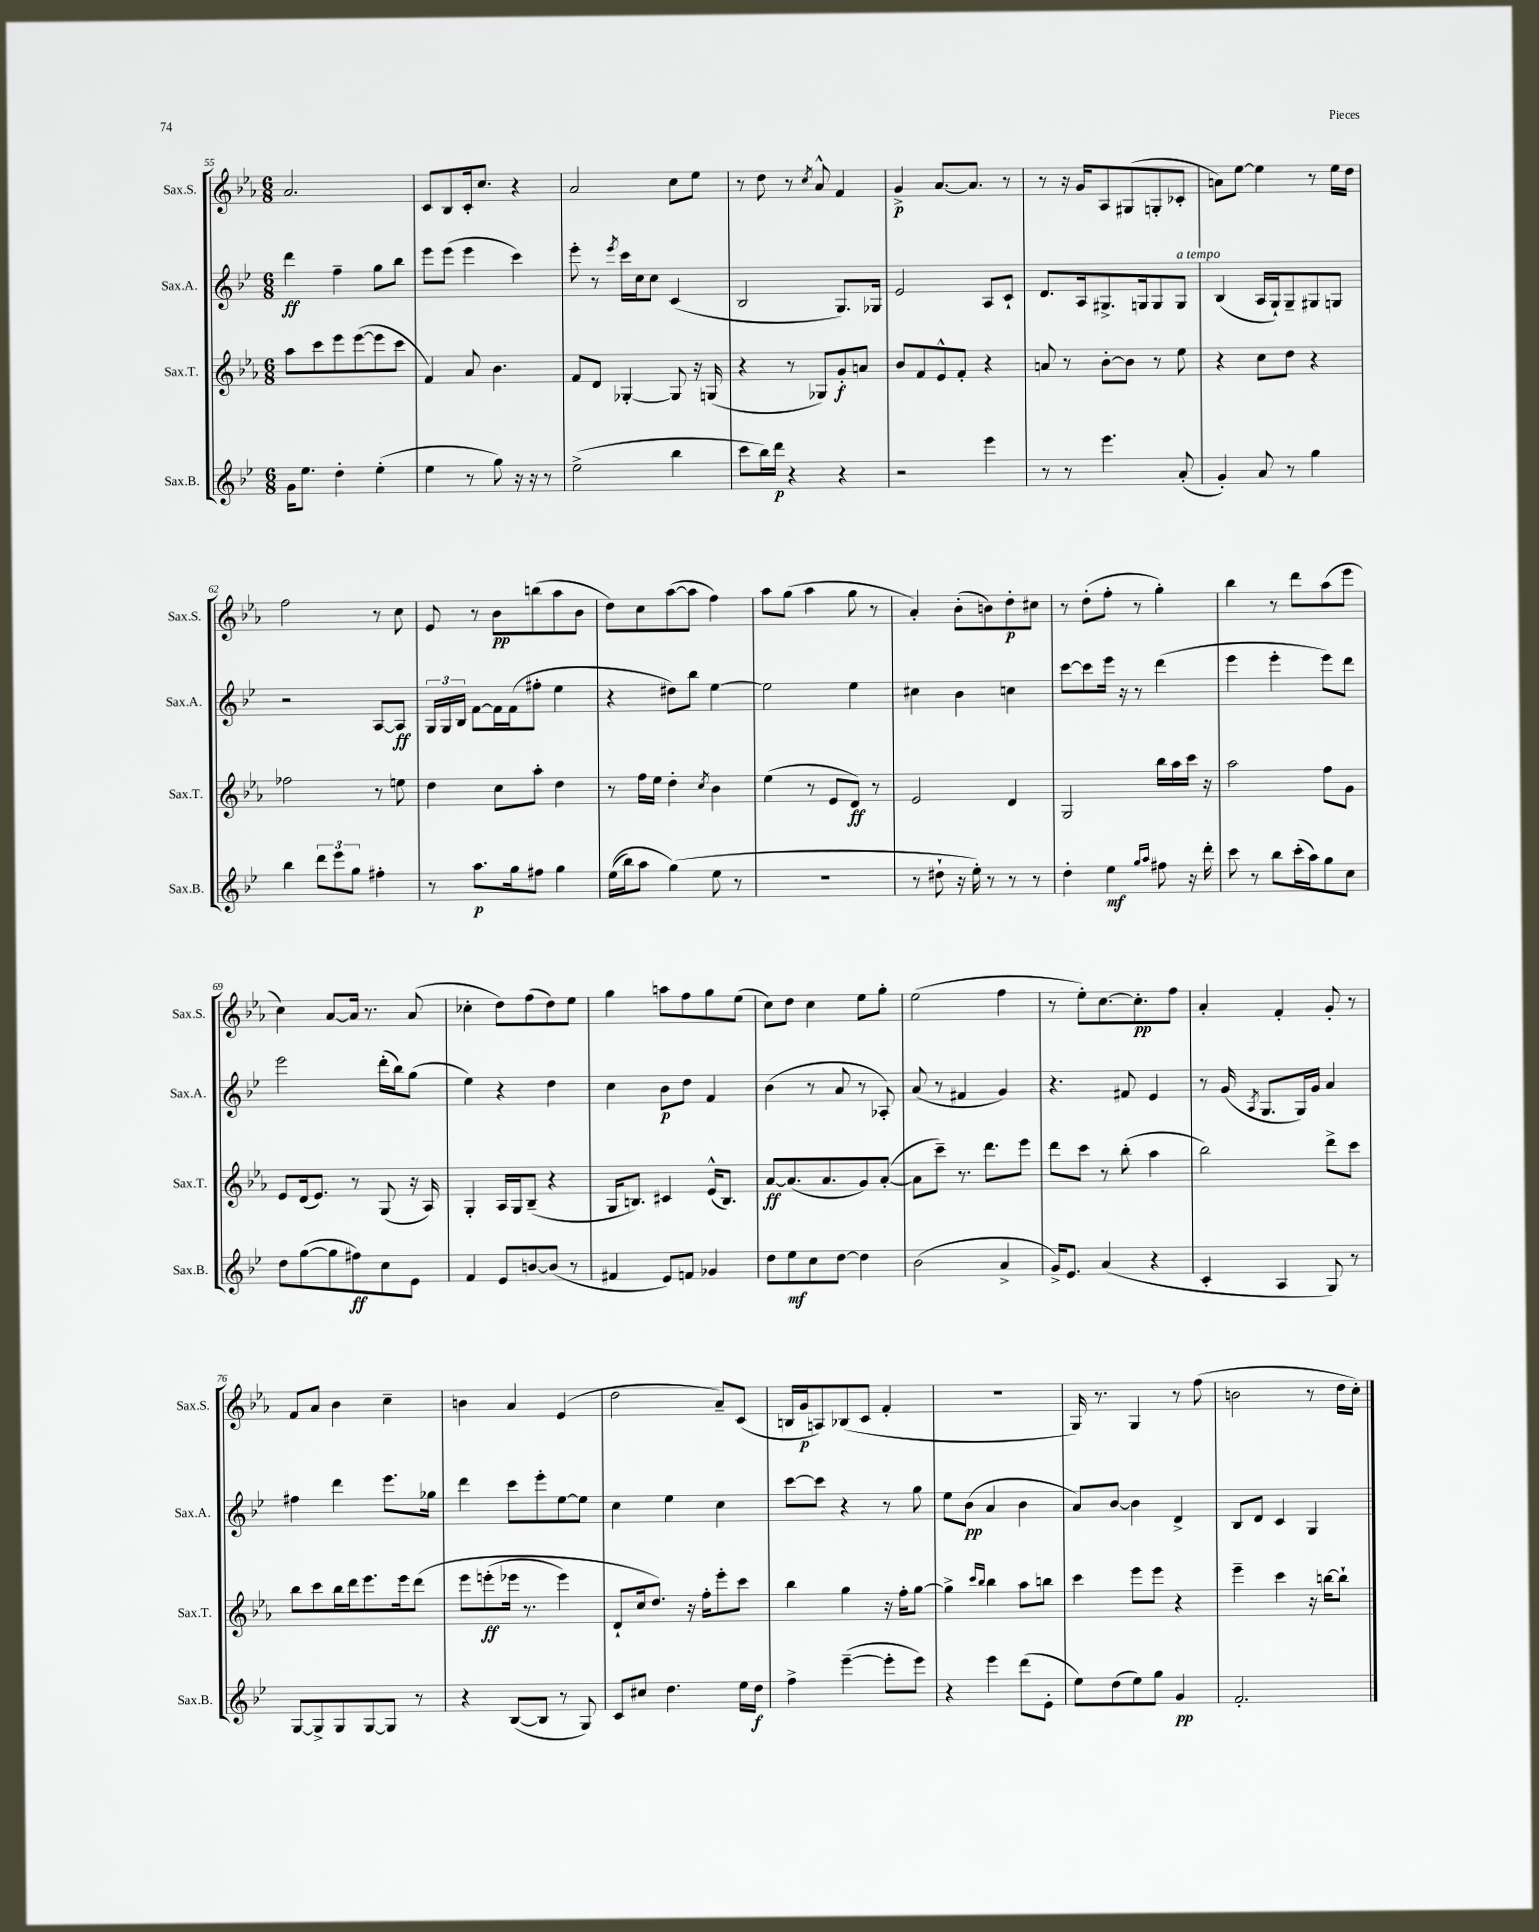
<<
\new StaffGroup <<
\new Staff = "s0" \with { instrumentName = "Sax.S." shortInstrumentName = "Sax.S." } {
    \clef treble \key ees \major \numericTimeSignature \time 6/8
    \autoBeamOff aes'2. |
    c'8[ bes8 c'16-. c''8.] r4 |
    aes'2 c''8[ ees''8] |
    r8 d''8 r8 \acciaccatura { c''8 } aes'8-^ f'4 |
    g'4->\p aes'8.[~ aes'8.] r8 |
    r8 r16 g'16[ aes8 gis8( g8-. ces'8]-. |
    a'8[) ees''8]~ ees''4 r8 ees''16[ d''16] |
    f''2 r8 c''8 |
    ees'8 r8 bes'8[\pp b''8( aes''8 bes'8] |
    d''8[) c''8 aes''8~( aes''8] f''4) |
    aes''8[ g''8]( aes''4 g''8 r8 |
    aes'4-.) bes'8[-.( b'8) d''8-.\p cis''8] |
    r8 d''8[-.( f''8]-. r8 g''4-.) |
    bes''4 r8 d'''8[ aes''8( ees'''8] |
    c''4) aes'8[~ aes'16] r8. aes'8( |
    ces''4-. d''8[) f''8( d''8) ees''8] |
    g''4 a''8[ f''8 g''8 ees''8]( |
    c''8[) d''8] c''4 ees''8[ g''8]-. |
    ees''2( f''4 |
    r8 ees''8[-.) c''8.~ c''8.-.\pp f''8] |
    aes'4-. f'4-. g'8-. r8 |
    f'8[ aes'8] bes'4 c''4-- |
    b'4 aes'4 ees'4( |
    d''2 aes'8[--) c'8]( |
    b16[ g'16\p a8) bes8( c'8] f'4-. |
    R2. |
    g16) r8. g4 r8 f''8( |
    b'2 r8 d''16[ c''16]-.) \bar "|." |
}
\new Staff = "s1" \with { instrumentName = "Sax.A." shortInstrumentName = "Sax.A." } {
    \clef treble \key bes \major \numericTimeSignature \time 6/8
    \autoBeamOff d'''4\ff f''4-- g''8[ bes''8] |
    ees'''8[ ees'''8]( ees'''4 c'''4) |
    ees'''8-. r8 \acciaccatura { ees'''8 } c'''16[ c''16 c''8] c'4( |
    bes2 g8.[) ges16] |
    ees'2 a8[ c'8]-! |
    d'8.[ a16 gis8.-> g16 g8 g8]^\markup { \italic "a tempo" } |
    bes4( a16[ g16-!) g8-- gis8 g8] |
    r2 a8[~ a8]\ff |
    \tuplet 3/2 { g16[ g16 bes16] } f'8[~ f'16 f'16( fis''8]-. ees''4 |
    r4 dis''8[) bes''8] ees''4~ |
    ees''2 ees''4 |
    cis''4 bes'4 c''4 |
    c'''8[~ c'''8 ees'''16] r16 r8 d'''4( |
    ees'''4 ees'''4-. ees'''8[) d'''8] |
    ees'''2 d'''16[-.( bes''16) g''8]( |
    ees''4) r4 d''4 |
    c''4 bes'8[\p d''8] f'4 |
    bes'4( r8 a'8 r8 aes8-.) |
    a'8( r8 fis'4 g'4) |
    r4. fis'8 ees'4 |
    r8 g'16( \acciaccatura { a8 } g8.[ g16) g'16] a'4 |
    fis''4 d'''4 ees'''8.[ ges''16] |
    d'''4 c'''8[ ees'''8-. ees''8~ ees''8] |
    c''4 ees''4 c''4 |
    c'''8[~ c'''8] r4 r8 g''8 |
    ees''8[ bes'8]\pp( a'4 bes'4 |
    a'8[) bes'8]~ bes'4 d'4-> |
    bes8[ d'8] c'4 g4 \bar "|." |
}
\new Staff = "s2" \with { instrumentName = "Sax.T." shortInstrumentName = "Sax.T." } {
    \clef treble \key ees \major \numericTimeSignature \time 6/8
    \autoBeamOff aes''8[ c'''8 ees'''8 ees'''8~( ees'''8 c'''8] |
    f'4) aes'8 bes'4. |
    f'8[ d'8] ges4~-. ges8 r16 g16( |
    r4 r8 ges8[) g'8-.\f a'8] |
    bes'8[ f'8 ees'8-^ f'8]-. r4 |
    a'8 r8 bes'8[~-. bes'8] r8 ees''8 |
    r4 c''8[ d''8] r4 |
    fes''2 r8 e''8 |
    d''4 c''8[ aes''8]-. d''4 |
    r8 f''16[ ees''16] d''4-. \acciaccatura { c''8 } bes'4 |
    ees''4( r8 ees'8[ d'8]\ff) r8 |
    ees'2 d'4 |
    g2 bes''16[ aes''16 c'''16] r16 |
    aes''2 f''8[ g'8] |
    ees'8[ d'16( ees'8.]) r8 g8( r16 aes16) |
    g4-. aes16[ g16 bes8]--( r4 |
    g16[ b8.]) cis'4 ees'16[-^( b8.]) |
    aes'8[~\ff aes'8.( aes'8. g'8) aes'8]~-.( |
    aes'8[ c'''8]--) r8. d'''8.[ ees'''8] |
    d'''8[ c'''8] r8 bes''8-.( aes''4 |
    bes''2) d'''8[-> c'''8] |
    bes''8[ c'''8 bes''16 d'''16 ees'''8. ees'''16 d'''8]\( |
    ees'''8[ e'''8-.\ff( ees'''16] r8. ees'''4) |
    d'8[-! c''16 d''8.]\) r16 f''16[-. ees'''8-. c'''8] |
    bes''4 g''4 r16 f''16[-. g''8]~ |
    g''4-> \grace { c'''16[ bes''16] } bes''4 aes''8[ b''8] |
    c'''4 ees'''8[ ees'''8] r4 |
    ees'''4-- c'''4 r16 b''16[~ b''8]-! \bar "|." |
}
\new Staff = "s3" \with { instrumentName = "Sax.B." shortInstrumentName = "Sax.B." } {
    \clef treble \key bes \major \numericTimeSignature \time 6/8
    \autoBeamOff g'16[ ees''8.] d''4-. ees''4-.( |
    ees''4 r8 g''8) r16 r16 r8 |
    ees''2->( bes''4 |
    c'''8[ bes''16) d'''16]\p r4 r4 |
    r2 ees'''4 |
    r8 r8 ees'''4. a'8-.( |
    g'4-.) a'8 r8 g''4 |
    bes''4 \tuplet 3/2 { d'''8[ ees'''8 g''8] } fis''4-. |
    r8 a''8.[\p g''16 fis''8] g''4 |
    ees''16[(\( bes''16) a''8] g''4(\) ees''8 r8 |
    R2. |
    r8 dis''8-! r16 ees''16-.) r8 r8 r8 |
    d''4-. ees''4\mf \grace { g''16[ a''16] } fis''8 r16 d'''16-. |
    c'''8 r8 bes''8[ c'''16-.( a''16) g''8 c''8] |
    d''8[ g''8~( g''8 fis''8\ff) c''8 ees'8] |
    f'4 ees'8[ b'8~ b'8]( r8 |
    fis'4 ees'8[) f'8] ges'4 |
    d''8[ ees''8\mf c''8 d''8]~ d''4 |
    bes'2( a'4-> |
    g'16[->) ees'8.] a'4( r4 |
    c'4-. a4 g8) r8 |
    g8[~ g8-> g8 g8~ g8] r8 |
    r4 bes8[~( bes8] r8 g8) |
    c'8[ cis''8] d''4. ees''16[ d''16]\f |
    f''4-> ees'''4~--( ees'''8[-. ees'''8]) |
    r4 ees'''4 d'''8[( ees'8]-. |
    ees''8[) d''8( ees''8) g''8] g'4\pp |
    f'2.-. \bar "|." |
}
>>
>>
\layout { \context { \Score currentBarNumber = #55 } }
